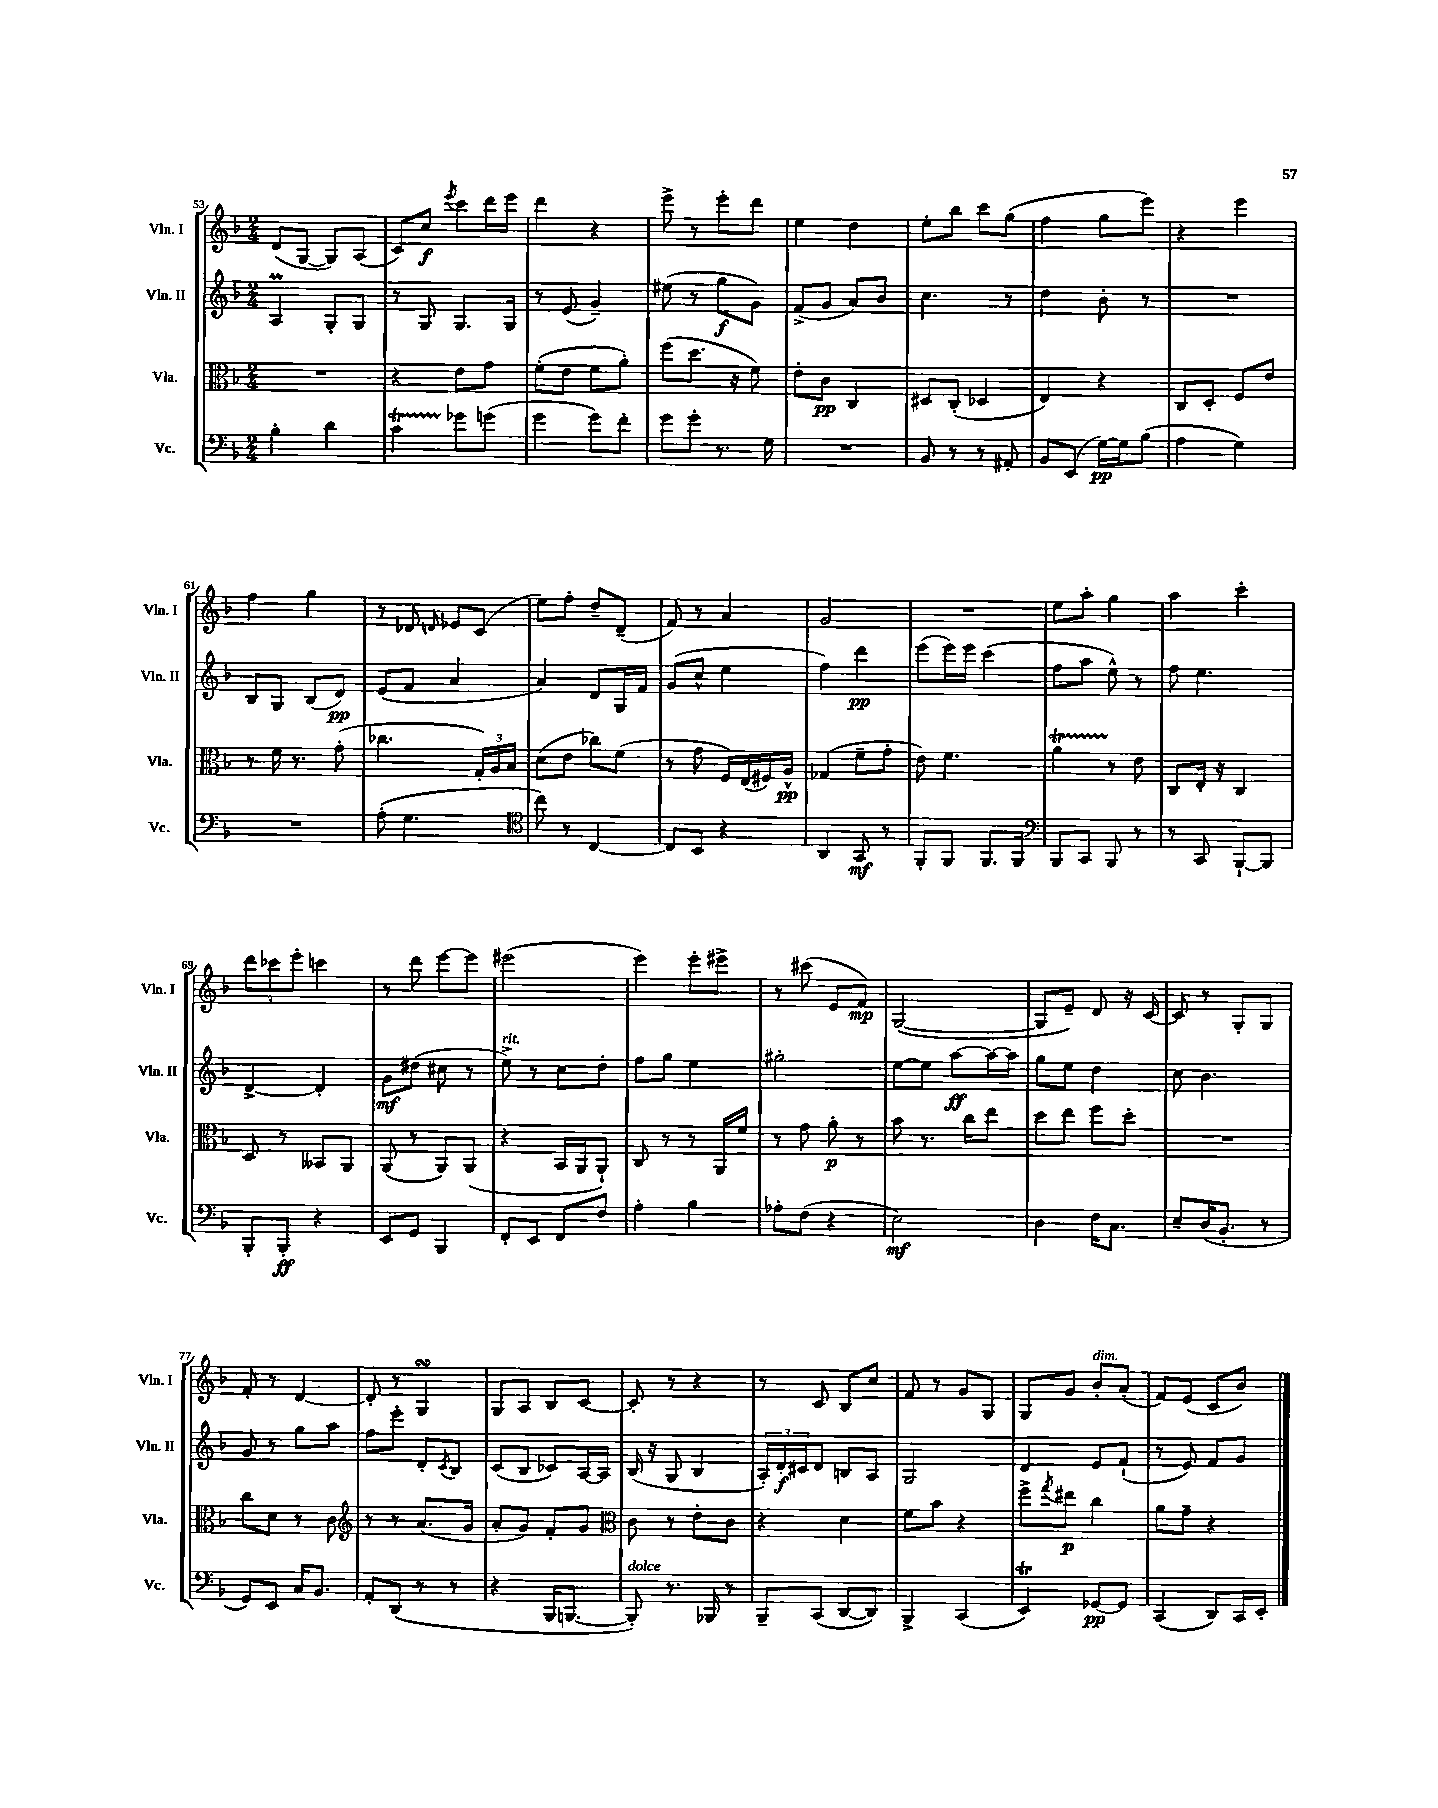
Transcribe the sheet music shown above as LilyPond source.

<<
\new StaffGroup <<
\new Staff = "s0" \with { instrumentName = "Vln. I" shortInstrumentName = "Vln. I" } {
    \clef treble \key f \major \numericTimeSignature \time 2/4
    d'8( g8~ g8) a8( |
    c'8) c''8\f \acciaccatura { e'''8 } c'''8 d'''16 e'''16 |
    d'''4 r4 |
    e'''8-> r8 e'''8-. d'''8 |
    e''4 d''4 |
    e''8-. bes''8 c'''8 g''8( |
    f''4 g''8 e'''8) |
    r4 e'''4 |
    f''4 g''4 |
    r8 des'8 \grace { d'16 } ees'8 c'8( |
    e''8) f''8-. d''8-- d'8--( |
    f'8) r8 a'4 |
    g'2 |
    R2 |
    e''8 a''8-. g''4 |
    a''4 c'''4-. |
    \tuplet 3/2 { d'''8 ces'''8 e'''8-. } c'''4 |
    r8 d'''8 e'''8~ e'''8 |
    eis'''2( |
    e'''4) e'''8-. eis'''8-> |
    r8 cis'''8( e'8 f'8\mp) |
    g2~( |
    g8 e'8--) d'8 r16 c'16~ |
    c'8 r8 g8-. g8 |
    f'8-. r8 d'4~ |
    d'8-. r8 g4\turn |
    g8 a8 bes8 c'8~ |
    c'8-. r8 r4 |
    r8 c'8 bes8 c''8 |
    f'8 r8 g'8 g8 |
    g8 g'8 bes'8-.^\markup { \italic "dim." } a'8-.( |
    f'8) e'8( c'8 bes'8) \bar "|." |
}
\new Staff = "s1" \with { instrumentName = "Vln. II" shortInstrumentName = "Vln. II" } {
    \clef treble \key f \major \numericTimeSignature \time 2/4
    a4\prall g8-. g8 |
    r8 g8 g8. g16 |
    r8 e'8( g'4--) |
    eis''8( r8 g''8\f g'8) |
    f'8->( g'8 a'8) bes'8 |
    c''4. r8 |
    d''4 bes'8-. r8 |
    R2 |
    bes8 g8 bes8( d'8\pp) |
    e'8( f'8 a'4 |
    a'4) d'8 g16 f'16 |
    g'8( c''8-^ e''4 |
    f''4) d'''4\pp |
    e'''8( e'''16) e'''16 c'''4( |
    f''8 a''8 e''8-^) r8 |
    f''8 e''4. |
    d'4~-> d'4-. |
    g'8\mf dis''8( cis''8 r8 |
    e''8->^\markup { \italic "rit." }) r8 c''8 d''8-. |
    f''8 g''8 e''4 |
    gis''2-. |
    e''8~ e''8 a''8~\ff a''16~ a''16 |
    g''8 e''8 d''4 |
    c''8 bes'4. |
    g'8 r8 g''8 a''8 |
    f''8 e'''8-. d'8-. \acciaccatura { c'8 } bes8 |
    c'8( bes8 ces'8) a16~ a16 |
    bes16( r16 g8 bes4 |
    \tuplet 3/2 { a16-.) d'16-.\f cis'16 } d'8 b8 a8 |
    g2 |
    d'4 e'8 f'8-!( |
    r8 e'8) f'8 g'8 \bar "|." |
}
\new Staff = "s2" \with { instrumentName = "Vla." shortInstrumentName = "Vla." } {
    \clef alto \key f \major \numericTimeSignature \time 2/4
    R2 |
    r4 e'8 g'8 |
    f'8-.( e'8 f'8 a'8-.) |
    f''8( d''8. r16 f'8) |
    e'8-. c'8\pp c4 |
    dis8 c8-.( des4 |
    e4) r4 |
    c8 d8-. f8 e'8 |
    r8 f'16 r8. g'8-.( |
    ces''4. \tuplet 3/2 { g16-.) a16 bes16 } |
    d'8( e'8 ces''8) f'8( |
    r8 g'8 f16) e16( fis16) a16-^\pp |
    ges4( f'8-- g'8-. |
    e'8) f'4. |
    a'4\startTrillSpan r8\stopTrillSpan e'8 |
    c8 e16-. r16 c4 |
    d8 r8 beses,8 a,8 |
    a,8( r8 a,8) a,8( |
    r4 bes,16 a,16 a,8-!) |
    c8 r8 r8 a,16 f'16 |
    r8 g'8 a'8-.\p r8 |
    bes'8 r8. c''16 e''8 |
    d''8 e''8 f''8 d''8-. |
    R2 |
    c''8 d'8 r8 c'8 |
    \clef treble r8 r8 a'8.( g'16 |
    a'8-. g'8) f'8-. g'8 |
    \clef alto c'8 r8 e'8-. c'8 |
    r4 d'4 |
    f'8 bes'8 r4 |
    f''8-> \acciaccatura { g''8 } eis''8\p c''4 |
    a'8 g'8-- r4 \bar "|." |
}
\new Staff = "s3" \with { instrumentName = "Vc." shortInstrumentName = "Vc." } {
    \clef bass \key f \major \numericTimeSignature \time 2/4
    bes4-. d'4 |
    c'4\startTrillSpan ges'8\stopTrillSpan g'8( |
    g'4 g'8) f'8-. |
    g'8 g'8-. r8. g16 |
    R2 |
    bes,8 r8 r8 ais,8-. |
    bes,8 e,8( g16~\pp) g16 bes8( |
    a4 g4) |
    R2 |
    a8-.( g4. |
    \clef tenor c''8) r8 c4~ |
    c8 bes,8 r4 |
    a,4 g,8\mf r8 |
    f,8-. f,8 f,8. f,16 |
    \clef bass bes,,8 c,8 bes,,8 r8 |
    r8 c,8 bes,,8~-! bes,,8 |
    bes,,8-. bes,,8-.\ff r4 |
    e,8 g,8 bes,,4 |
    f,8-. e,8 f,8 f8 |
    a4-. bes4 |
    aes8-. f8( r4 |
    e2\mf) |
    d4 f16 c8. |
    e8-- d16( bes,8.-. r8 |
    g,8) e,8 c16 bes,8. |
    a,8-. d,8( r8 r8 |
    r4 bes,,16 b,,8.~ |
    b,,8-.^\markup { \italic "dolce" }) r8. bes,,16 r8 |
    bes,,8-- c,8( d,8~ d,8) |
    bes,,4-> c,4( |
    e,4\trill) ges,8~\pp ges,8 |
    c,4( d,8) c,16 e,16-. \bar "|." |
}
>>
>>
\layout { \context { \Score currentBarNumber = #53 } }
